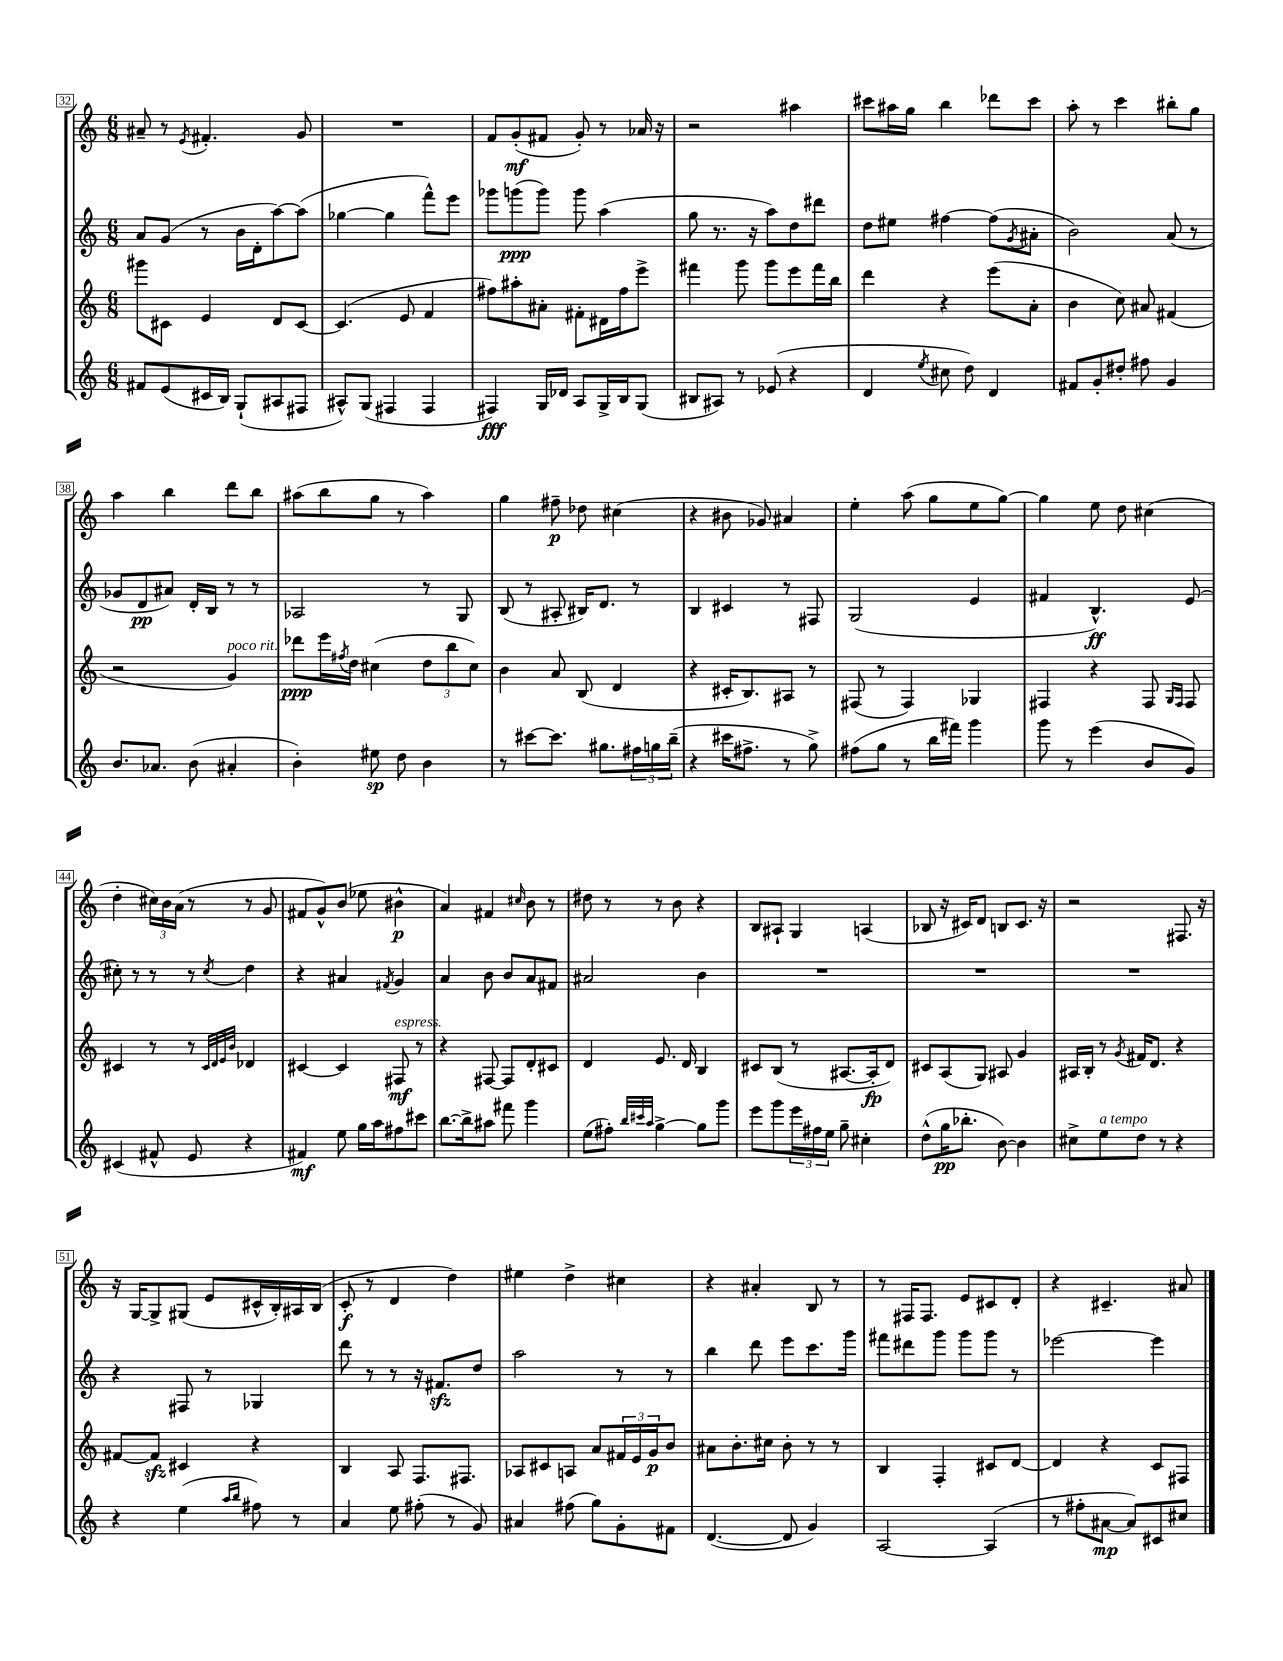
<<
\new StaffGroup <<
\new Staff = "s0" {
    \clef treble \key c \major \numericTimeSignature \time 6/8
    ais'8-- r8 \acciaccatura { e'8 } fis'4.-. g'8 |
    R2. |
    f'8 g'8-.\mf( fis'8 g'8-.) r8 aes'16 r16 |
    r2 ais''4 |
    cis'''8 ais''16 g''16 b''4 des'''8 cis'''8 |
    a''8-. r8 c'''4 bis''8-. g''8 |
    a''4 b''4 d'''8 b''8 |
    ais''8( b''8 g''8 r8 ais''4) |
    g''4 fis''8--\p des''8 cis''4( |
    r4 bis'8 ges'8) ais'4 |
    e''4-. a''8( g''8 e''8 g''8~) |
    g''4 e''8 d''8 cis''4( |
    d''4-. \tuplet 3/2 { cis''16) b'16 a'16( } r8 r8 g'8 |
    fis'8 g'8-^) b'8( ees''8 bis'4-^\p |
    a'4) fis'4 \grace { cis''16 } b'8 r8 |
    dis''8 r8 r8 b'8 r4 |
    b8 ais8-! g4 a4( |
    bes8 r16 cis'16) d'8 b8 cis'8. r16 |
    r2 fis8. r16 |
    r16 g16~ g8-> gis8( e'8 cis'16-^ b16-.) ais16 b16( |
    c'8-.\f r8 d'4 d''4) |
    eis''4 d''4-> cis''4 |
    r4 ais'4-. b8 r8 |
    r8 fis16 fis8. e'8 cis'8 d'8-. |
    r4 cis'4.-- ais'8 \bar "|." |
}
\new Staff = "s1" {
    \clef treble \key c \major \numericTimeSignature \time 6/8
    a'8 g'8( r8 b'16 d'16-. a''8~) a''8( |
    ges''4~ ges''4 f'''8-^) e'''8 |
    ges'''8 g'''8\ppp( g'''8) g'''8 a''4( |
    g''8 r8. r16 a''8) d''8 dis'''8 |
    d''8 eis''8 fis''4~ fis''8( \acciaccatura { g'8 } ais'8-. |
    b'2) a'8( r8 |
    ges'8 d'8\pp ais'8) d'16-. b16 r8 r8 |
    aes2 r8 g8 |
    b8( r8 ais8-. bis16) d'8. r8 |
    b4 cis'4 r8 fis8 |
    g2( e'4 |
    fis'4 b4.-^\ff) e'8( |
    cis''8-.) r8 r8 r8 \acciaccatura { cis''8 } d''4 |
    r4 ais'4 \acciaccatura { fis'8 } g'4 |
    a'4 b'8 b'8 a'8 fis'8 |
    ais'2 b'4 |
    R2. |
    R2. |
    R2. |
    r4 fis8 r8 ges4 |
    d'''8 r8 r8 r16 fis'8.\sfz d''8 |
    a''2 r8 r8 |
    b''4 d'''8 e'''8 c'''8. g'''16 |
    fis'''8 dis'''8 g'''8 g'''8 g'''8 r8 |
    ees'''2~ ees'''4 \bar "|." |
}
\new Staff = "s2" {
    \clef treble \key c \major \numericTimeSignature \time 6/8
    gis'''8 cis'8 e'4 d'8 cis'8~ |
    cis'4.( e'8 f'4 |
    fis''8) ais''8-. ais'8-. fis'8-. dis'16 fis''16 e'''8-> |
    fis'''4 g'''8 g'''8 e'''8 fis'''16 b''16 |
    d'''4 r4 e'''8( a'8-. |
    b'4 c''8) ais'8 fis'4( |
    r2 g'4^\markup { \italic "poco rit." }) |
    des'''8\ppp e'''16 \acciaccatura { fis''8 } d''16 cis''4( \tuplet 3/2 { d''8 b''8 cis''8) } |
    b'4 a'8 b8( d'4 |
    r4 cis'16-. b8.) ais8 r8 |
    fis8( r8 fis4) ges4 |
    fis4 r4 fis8 \grace { g16 fis16 } fis8 |
    cis'4 r8 r8 \grace { cis'32 d'32 e'32 b'32 } des'4 |
    cis'4~ cis'4 fis8\mf^\markup { \italic "espress." } r8 |
    r4 fis8~ fis8 d'8-. cis'8 |
    d'4 e'8. d'16 b4 |
    cis'8 b8( r8 ais8.~ ais16-.\fp d'8) |
    cis'8 a8( g8) ais8 g'4 |
    ais16 b16-. r8 \acciaccatura { g'8 } fis'16 d'8. r4 |
    fis'8~ fis'8\sfz cis'4 r4 |
    b4 a8 f8. fis8. |
    aes8 cis'8 a8 a'8 \tuplet 3/2 { fis'16 e'16 g'16\p } b'8 |
    ais'8 b'8.-. cis''16 b'8-. r8 r8 |
    b4 f4-. cis'8 d'8~ |
    d'4 r4 c'8 fis8 \bar "|." |
}
\new Staff = "s3" {
    \clef treble \key c \major \numericTimeSignature \time 6/8
    fis'8 e'8( cis'16 b16) g8-!( ais8 fis8 |
    ais8-^) g8( fis4 fis4 |
    fis4\fff) g16 des'16 a8 g16-> b16 g8( |
    bis8 ais8) r8 ees'8( r4 |
    d'4 \acciaccatura { e''8 } cis''8 d''8) d'4 |
    fis'8 g'8-. dis''8-. fis''8 g'4 |
    b'8. aes'8. b'8( ais'4-. |
    b'4-.) eis''8\sp d''8 b'4 |
    r8 cis'''8~ cis'''8. gis''8. \tuplet 3/2 { fis''16 g''16 b''16--( } |
    r4 cis'''16 fis''8.-> r8 g''8->) |
    fis''8( g''8 r8 b''16 fis'''16) g'''4 |
    g'''8 r8 e'''4( b'8 g'8) |
    cis'4( fis'8-^ e'8 r4 |
    fis'4\mf) e''8 g''16 a''16 fis''8 cis'''8 |
    b''8.~ b''16-> ais''8 fis'''8 g'''4 |
    e''8( fis''8-.) \grace { b''32 cis'''32 a''32 } g''4~-> g''8 g'''8 |
    e'''8 g'''8 \tuplet 3/2 { e'''16 fis''16 e''16 } g''8-- cis''4-. |
    d''8-^( g''16\pp bes''8.-. b'8~) b'4 |
    cis''8-> e''8^\markup { \italic "a tempo" } d''8 r8 r4 |
    r4 e''4( \grace { a''16 b''16 } fis''8) r8 |
    a'4 e''8 fis''8-.( r8 g'8) |
    ais'4 fis''8( g''8) g'8-. fis'8 |
    d'4.~( d'8 g'4) |
    a2~ a4( |
    r8 fis''8-. ais'8~\mp ais'8) cis'8 cis''8 \bar "|." |
}
>>
>>
\layout { \context { \Score currentBarNumber = #32 \override BarNumber.stencil = #(make-stencil-boxer 0.1 0.3 ly:text-interface::print) } }
